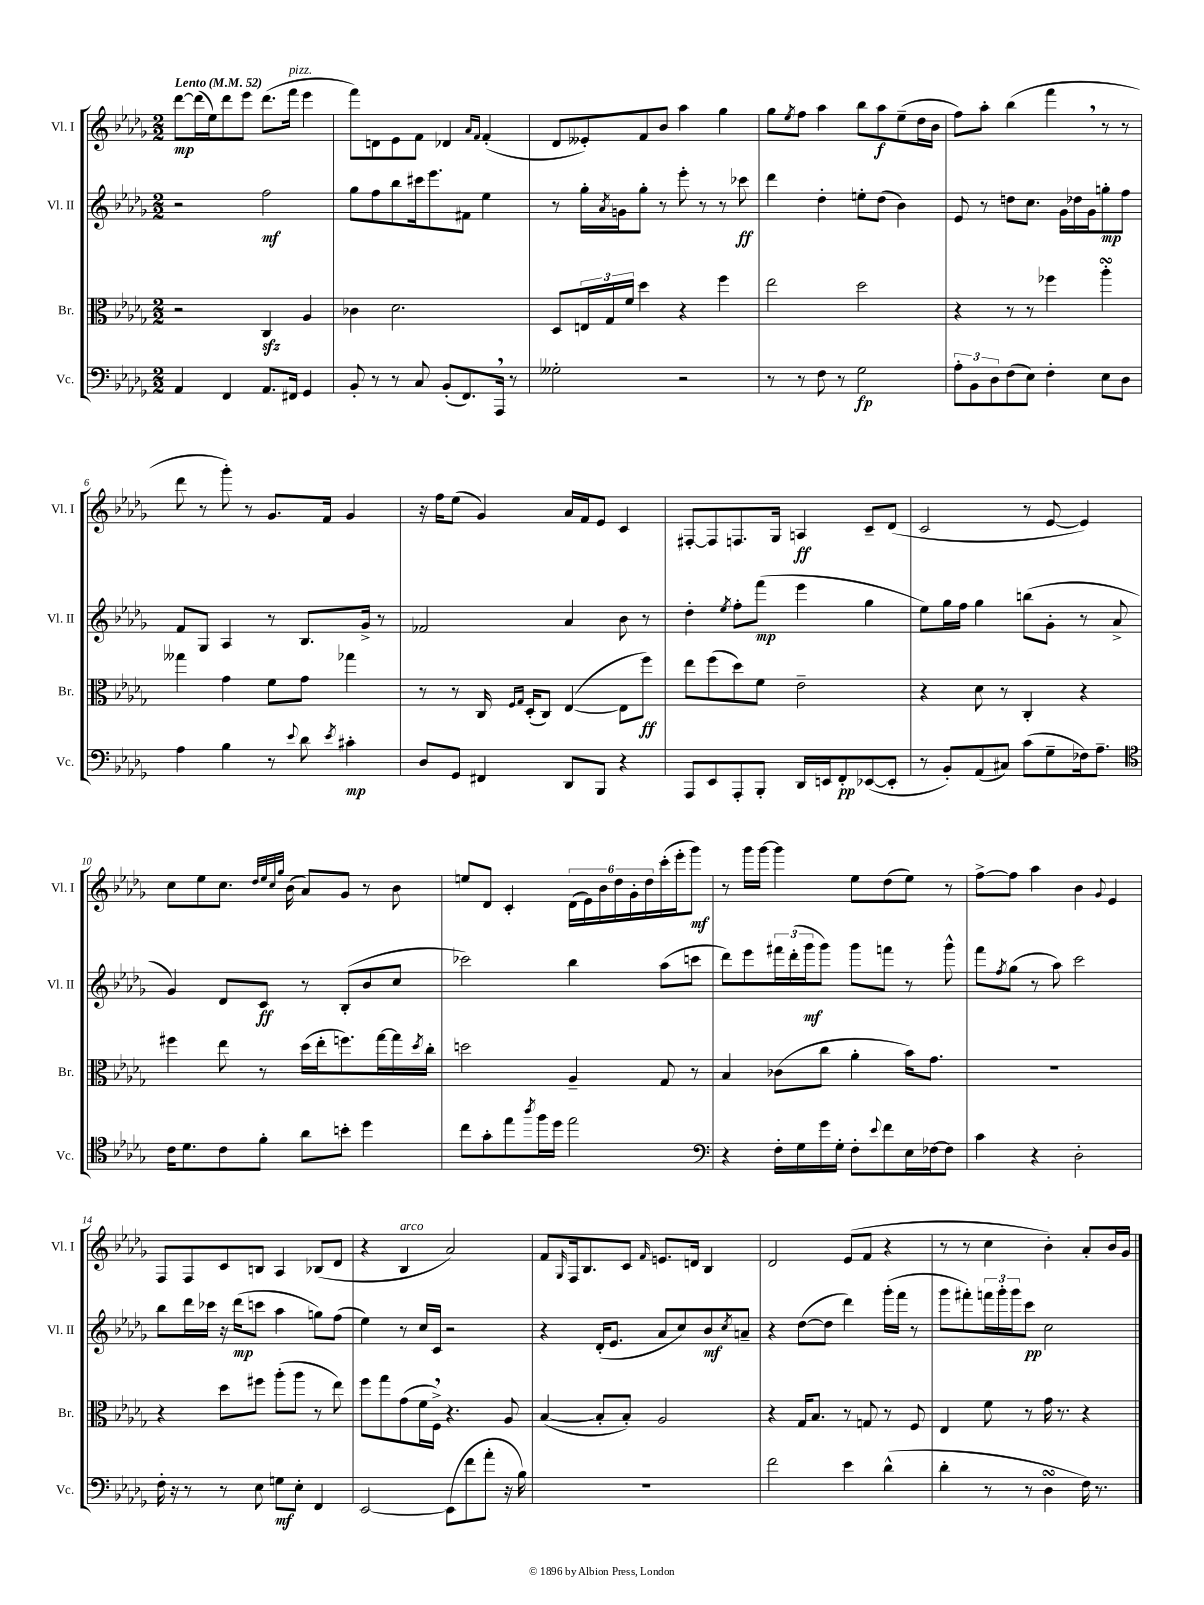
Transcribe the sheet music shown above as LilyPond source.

<<
\new StaffGroup <<
\new Staff = "s0" \with { instrumentName = "Vl. I" shortInstrumentName = "Vl. I" } {
    \clef treble \key des \major \numericTimeSignature \time 2/2 \tempo "Lento" 4 = 52
    des'''8~\mp des'''16( ees''16) des'''8 ees'''8 des'''8.( f'''16^\markup { \italic "pizz." } ees'''4 |
    f'''8) d'8 ees'8 f'8 des'4 \grace { aes'16 f'16 } f'4-.( |
    des'8 eeses'8-.) f'8 bes'8 aes''4 ges''4 |
    ges''8 \acciaccatura { ees''8 } f''8 aes''4 bes''8 aes''8\f ees''8--( des''16 bes'16 |
    f''8) aes''8-. bes''4( f'''4 \breathe r8 r8 |
    des'''8 r8 ges'''8-.) r8 ges'8. f'16 ges'4 |
    r16 f''16 ees''8( ges'4) aes'16 f'16 ees'8 c'4 |
    fis8~-. fis8 f8. ges16 a4\ff c'8-- des'8( |
    c'2 r8 ees'8~ ees'4) |
    c''8 ees''8 c''8. \grace { des''32 ees''32 c''32 ges''32 } bes'16( aes'8) ges'8 r8 bes'8 |
    e''8 des'8 c'4-. \tuplet 6/4 { des'16( ees'16) bes'16 des''16 ges'16-. des''16 } c'''16-.( ees'''16-. ges'''8\mf) |
    r8 ges'''16 ges'''16~ ges'''4 ees''8 des''8( ees''8) r8 |
    f''8~-> f''8 aes''4 bes'4 \appoggiatura { ges'8 } ees'4 |
    f8 f8 c'8 b8 aes4 bes8( des'8 |
    r4 bes4^\markup { \italic "arco" } aes'2) |
    f'8 \grace { ges16 } f16 bes8. c'8 \grace { f'16 } e'8. d'16 bes4 |
    des'2 ees'8( f'8 r4 |
    r8 r8 c''4 bes'4-.) aes'8-. bes'16 ges'16 \bar "|." |
}
\new Staff = "s1" \with { instrumentName = "Vl. II" shortInstrumentName = "Vl. II" } {
    \clef treble \key des \major \numericTimeSignature \time 2/2
    r2 f''2\mf |
    ges''8 f''8 bes''8 cis'''16 ees'''8. fis'8 ees''4 |
    r8 ges''16-. \acciaccatura { aes'8 } g'16 ges''8-. r8 ees'''8-. r8 r8 ces'''8\ff |
    des'''4 des''4-. e''8-. des''8( bes'4) |
    ees'8 r8 d''8 c''8. ges'16 des''16 ges'16 g''8-.\mp f''8 |
    f'8 ges8 aes4 r8 bes8. ges'16-> r8 |
    fes'2 aes'4 bes'8 r8 |
    des''4-. \acciaccatura { ees''8 } f''8-. f'''8\mp( ees'''4 ges''4 |
    ees''8) ges''16 f''16 ges''4 b''8( ges'8-. r8 aes'8-> |
    ges'4) des'8 c'8\ff r8 bes8-.( bes'8 c''8 |
    ces'''2) bes''4 aes''8( c'''8 |
    des'''8) ees'''8 \tuplet 3/2 { fis'''16 des'''16-.( ges'''16\mf } ges'''8) ges'''8 f'''8 r8 ges'''8-^ |
    f'''8 \acciaccatura { f''8 } ges''8( r8 aes''8) c'''2 |
    bes''8 des'''16 ces'''16 r16 des'''16\mp( c'''8 aes''4 g''8) f''8( |
    ees''4) r8 c''16 c'16 r2 |
    r4 des'16-.( ees'8. aes'8 c''8) bes'8\mf \acciaccatura { c''8 } a'8-- |
    r4 des''8~( des''8 des'''4) ges'''16-.( f'''16 r8 |
    ges'''8 fis'''8-.) \tuplet 3/2 { f'''16 ges'''16-. ges'''16 } c'''8\pp c''2 \bar "|." |
}
\new Staff = "s2" \with { instrumentName = "Br." shortInstrumentName = "Br." } {
    \clef alto \key des \major \numericTimeSignature \time 2/2
    r2 c4\sfz aes4 |
    ces'4 des'2. |
    des8 \tuplet 3/2 { e16 ges16 f'16 } des''4 r4 f''4 |
    ees''2 des''2 |
    r4 r8 r8 fes''4 aes''4-.\turn |
    geses''4 ges'4 f'8 ges'8 ges''4 |
    r8 r8 c16 \grace { f16 ges16 } des16-.( c8) ees4~( ees8 f''8\ff) |
    ees''8 f''8( des''8) f'8 ees'2-- |
    r4 des'8 r8 c4-. r4 |
    fis''4 ees''8 r8 des''16( ees''16-. f''8.) ges''16~ ges''16 \acciaccatura { des''8 } c''16-. |
    d''2 aes4-- ges8 r8 |
    bes4 ces'8( c''8 aes'4-. bes'16) ges'8. |
    R1 |
    r4 des''8 fis''8 aes''8-.( aes''8 r8 ees''8) |
    f''8 ges''8 ges'8( f'16 f16->) \breathe r4. aes8 |
    bes4~( bes8-. bes8-.) aes2 |
    r4 ges16 bes8. r8 g8 r8 f8 |
    ees4 f'8 r8 ges'16 r8. r4 \bar "|." |
}
\new Staff = "s3" \with { instrumentName = "Vc." shortInstrumentName = "Vc." } {
    \clef bass \key des \major \numericTimeSignature \time 2/2
    aes,4 f,4 aes,8. fis,16 ges,4 |
    bes,8-. r8 r8 c8 bes,8-.( f,8.) aes,,16 \breathe r8 |
    geses2-. r2 |
    r8 r8 f8 r8 ges2\fp |
    \tuplet 3/2 { aes8-. bes,8 des8 } f8( ees8) f4-. ees8 des8 |
    aes4 bes4 r8 \appoggiatura { ees'8 } des'8 \acciaccatura { ees'8 } cis'4-.\mp |
    des8 ges,8 fis,4 des,8 bes,,8 r4 |
    aes,,8 ees,8 aes,,8-. bes,,8-. des,16 e,16 f,8-.\pp ees,8~( ees,8-. |
    r8 bes,8-.) aes,8( cis8) c'8( ges8-- fes16) aes8.-- |
    \clef tenor c'16 des'8. c'8 f'8-. aes'8 b'8-. des''4 |
    c''8 ges'8-. ees''8 \acciaccatura { aes''8 } f''16 des''16 ees''2 |
    \clef bass r4 f16-. ges16 ges'16 ges16-. f8-. \appoggiatura { ees'8 } f'8 ees16 fes16~ fes8 |
    c'4 r4 des2-. |
    f16-. r16 r8 r8 ees8 g8\mf ees8-. f,4 |
    ees,2~ ees,8( f'8 aes'8-. r16 bes16) |
    R1 |
    f'2 ees'4 des'4-^( |
    des'4-. r8 r8 des4\turn f16) r8. \bar "|." |
}
>>
>>
